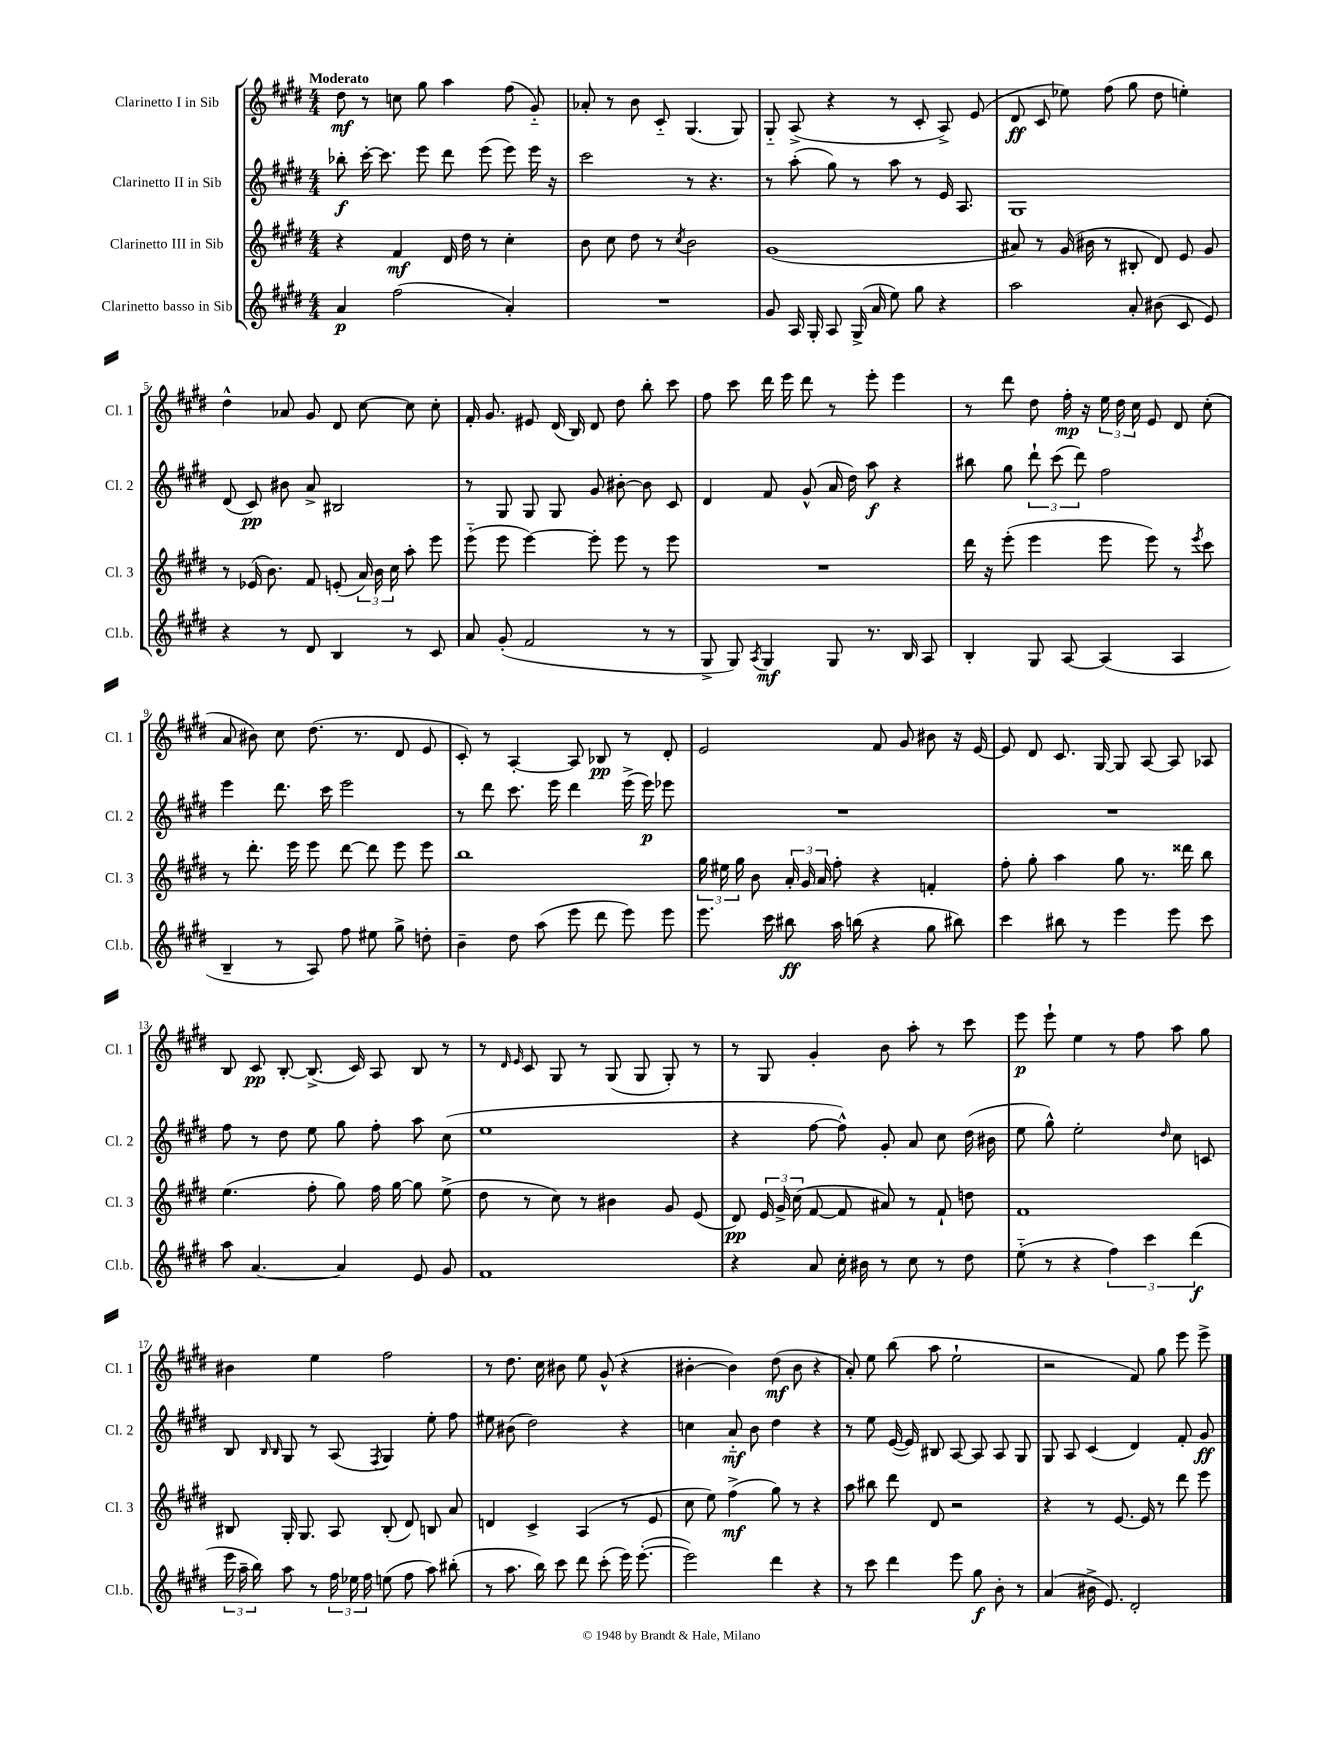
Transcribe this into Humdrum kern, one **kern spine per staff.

**kern	**kern	**kern	**kern
*staff4	*staff3	*staff2	*staff1
*clefG2	*clefG2	*clefG2	*clefG2
*k[f#c#g#d#]	*k[f#c#g#d#]	*k[f#c#g#d#]	*k[f#c#g#d#]
*M4/4	*M4/4	*M4/4	*M4/4
4a	4r	8bb-'	8dd#
.	.	[16ccc#'	8r
.	.	8.ccc#]	.
(2ff#	4f#	.	8cc
.	.	8eee	8gg#
.	16d#	8ddd#	4aa
.	16dd#	.	.
.	8r	(8eee	.
4a')	4cc#'	8eee)	(8ff#
.	.	16eee	8g#'~)
.	.	16r	.
=	=	=	=
1r	8b	2ccc#	8a-'
.	8cc#	.	8r
.	8dd#	.	8b
.	8r	.	8c#'~
.	8qcc#	.	.
.	2b	8r	(4.G#
.	.	4.r	.
.	.	.	8G#)
=	=	=	=
8g#	(1g#	8r	8G#'~
16A	.	(8aa'	(8A^
16G#'	.	.	.
8A	.	8gg#)	4r
(16G#^	.	8r	.
16a	.	.	.
8ee)	.	8aa	8r
8gg#	.	8r	8c#'
4r	.	16e	8A^)
.	.	8.A	.
.	.	.	(8e
=	=	=	=
2aa	8a#)	1G#	8d#
.	8r	.	8c#
.	(16g#	.	8ee-)
.	16b#	.	.
.	8r	.	(8ff#
8a'	8B#'	.	8gg#
(8b#	8d#)	.	8dd#
8c#	8e	.	4ee')
8e)	8g#	.	.
=	=	=	=
4r	8r	(8d#	4dd#^^
.	(16e-	8c#)	.
.	8.b)	.	.
8r	.	8b#	8a-
8d#	8f#	8a^	8g#
4B	(8e'	2B#	8d#
.	24a)	.	[8cc#
.	24b	.	.
.	24cc#	.	.
8r	8aa'	.	8cc#]
8c#	8eee	.	8cc#'
=	=	=	=
8a	(8eee'~	8r	16f#'
.	.	.	8.g#
(8g#'	8eee	8G#	.
2f#	[4eee)	8G#	8e#
.	.	8G#	(16d#
.	.	.	16B)
.	8eee']	8g#	8d#
.	8eee	[8b#'	8dd#
8r	8r	8b#]	8bb'
8r	8eee	8c#	8ccc#
=	=	=	=
8G#^	1r	4d#	8ff#
8G#)	.	.	8ccc#
8qA	.	.	.
4G#	.	8f#	16ddd#
.	.	.	16eee
.	.	(8g#^^	8ddd#
8G#	.	16a	8r
.	.	16dd#)	.
8.r	.	8aa	8eee'
.	.	4r	4eee
16B	.	.	.
8A	.	.	.
=	=	=	=
4B'	16ddd#	8bb#	8r
.	16r	.	.
.	(8eee'	8gg#	8ddd#
8G#	4eee	12ddd#`	8dd#
.	.	(12ccc#	.
[8A	.	.	16ff#'
.	.	12ddd#)	.
.	.	.	16r
(4A]	8eee	2ff#	24ee
.	.	.	24dd#
.	.	.	24cc#
.	8eee)	.	8e
4A	8r	.	8d#
.	8qeee	.	.
.	8ccc#	.	(8cc#'
=	=	=	=
4B~	8r	4eee	8a
.	8.ddd#'	.	8b#)
8r	.	8.ddd#	8cc#
.	16eee	.	.
8A)	8eee	.	(8.dd#
.	.	16ccc#	.
8ff#	[8ddd#	2eee	.
.	.	.	8.r
8ee#	8ddd#]	.	.
8gg#^	8eee	.	8d#
8dd'	8eee	.	8e
=	=	=	=
4b~	1bb	8r	8c#')
.	.	8ddd#	8r
8dd#	.	8.ccc#	[4A'
(8aa	.	.	.
.	.	16eee	.
8eee	.	4ddd#	8A]
8ddd#	.	.	8B-
8eee)	.	(16eee^	8r
.	.	16eee)	.
8eee	.	8eee-	8d#'
=	=	=	=
8.eee	24gg#	1r	2e
.	24ee#	.	.
.	24gg#	.	.
.	8b	.	.
16ccc#	.	.	.
8bb#	24a'	.	.
.	24g#	.	.
.	24a	.	.
16aa	8ff#'	.	.
(16bb	.	.	.
4r	4r	.	8f#
.	.	.	8g#
8gg#	4f'	.	8b#
8bb#)	.	.	16r
.	.	.	[16e
=	=	=	=
4ccc#	8ff#'	1r	8e]
.	8gg#'	.	8d#
8bb#	4aa	.	8.c#
8r	.	.	.
.	.	.	[16G#
4eee	8gg#	.	8G#]
.	8.r	.	[8A
8eee	.	.	8A]
.	16ddd##	.	.
8ccc#	8bb	.	8A-
=	=	=	=
8aa	(4.ee	8ff#	8B
[4.a	.	8r	8c#
.	.	8dd#	[8B'
.	8ff#'	8ee	(8.B^]
4a]	8gg#)	8gg#	.
.	.	.	16c#)
.	16ff#	8ff#'	8A
.	[16gg#	.	.
8e	8gg#]	8aa	8B
8g#	(8ee^	(8cc#	8r
=	=	=	=
1f#	8dd#	1ee	8r
.	.	.	16qqd#
.	.	.	16qqe
.	8r	.	8c#
.	8cc#)	.	8G#
.	8r	.	8r
.	4b#	.	(8G#
.	.	.	8G#
.	8g#	.	8G#')
.	(8e	.	8r
=	=	=	=
4r	8d#)	4r	8r
.	24e	.	8G#
.	24g#^	.	.
.	(24cc#	.	.
8a	[8f#	[8ff#	4g#'
16cc#'	8f#]	8ff#^^])	.
16b#	.	.	.
8r	8a#)	8g#'	8b
8cc#	8r	8a	8aa'
8r	8f#`	8cc#	8r
8dd#	8dd	(16dd#	8ccc#
.	.	16b#	.
=	=	=	=
(8ee'~	1f#	8ee	8eee
8r	.	8gg#^^)	8eee`
4r	.	2ee'	4ee
6ff#)	.	.	8r
.	.	.	8ff#
6ccc#	.	.	.
.	.	16qqdd#	.
.	.	8cc#	8aa
(6ddd#	.	.	.
.	.	8c	8gg#
=	=	=	=
24eee	8B#	8B	4b#
24aa~	.	.	.
24bb)	.	.	.
.	.	16qqB	.
.	.	16qqB	.
8aa	16G#'	8G#	.
.	8.G#	.	.
8r	.	8r	4ee
24ff#	8A	(8A	.
24ee-	.	.	.
24ff#	.	.	.
.	.	8qF#	.
(8ee	(8B#'	4G#)	2ff#
8ff#	8d#)	.	.
8aa)	8B	8ee'	.
(8bb#'	8a	8ff#	.
=	=	=	=
8r	4d	8ee#	8r
8.aa	.	(8b#	8.dd#
.	4c#^	2dd#)	.
16bb)	.	.	16cc#
8ccc#	.	.	8b#
8ddd#	(4A	.	8ee
(8ccc#'	.	.	(8g#^^
16eee)	8r	4r	4r
([8.eee'	.	.	.
.	8e	.	.
=	=	=	=
2eee])	8cc#	4cc	[4b#'
.	8ee)	.	.
.	(4ff#^	8a'~	4b#])
.	.	8b	.
4ddd#	8gg#)	4dd#	(8dd#
.	8r	.	8b#
4r	4r	4r	4r
=	=	=	=
8r	8aa	8r	8a')
8ccc#	8bb#	8ee	8ee
4ddd#	8ddd#	([16e	(8bb
.	.	16e])	.
.	8d#	8B#	8aa
8eee	2r	[8A	2ee`
8gg#	.	8A]	.
8b'	.	8A	.
8r	.	8G#	.
=	=	=	=
(4a	4r	8G#	2r
.	.	8A	.
16b#^	8r	(4c#	.
8.e)	.	.	.
.	[8.e	.	.
2d#'	.	4d#)	8f#)
.	16e]	.	.
.	8r	.	8gg#
.	8ddd#	8f#'	8eee
.	8eee	8g#	8eee^
==	==	==	==
*-	*-	*-	*-
